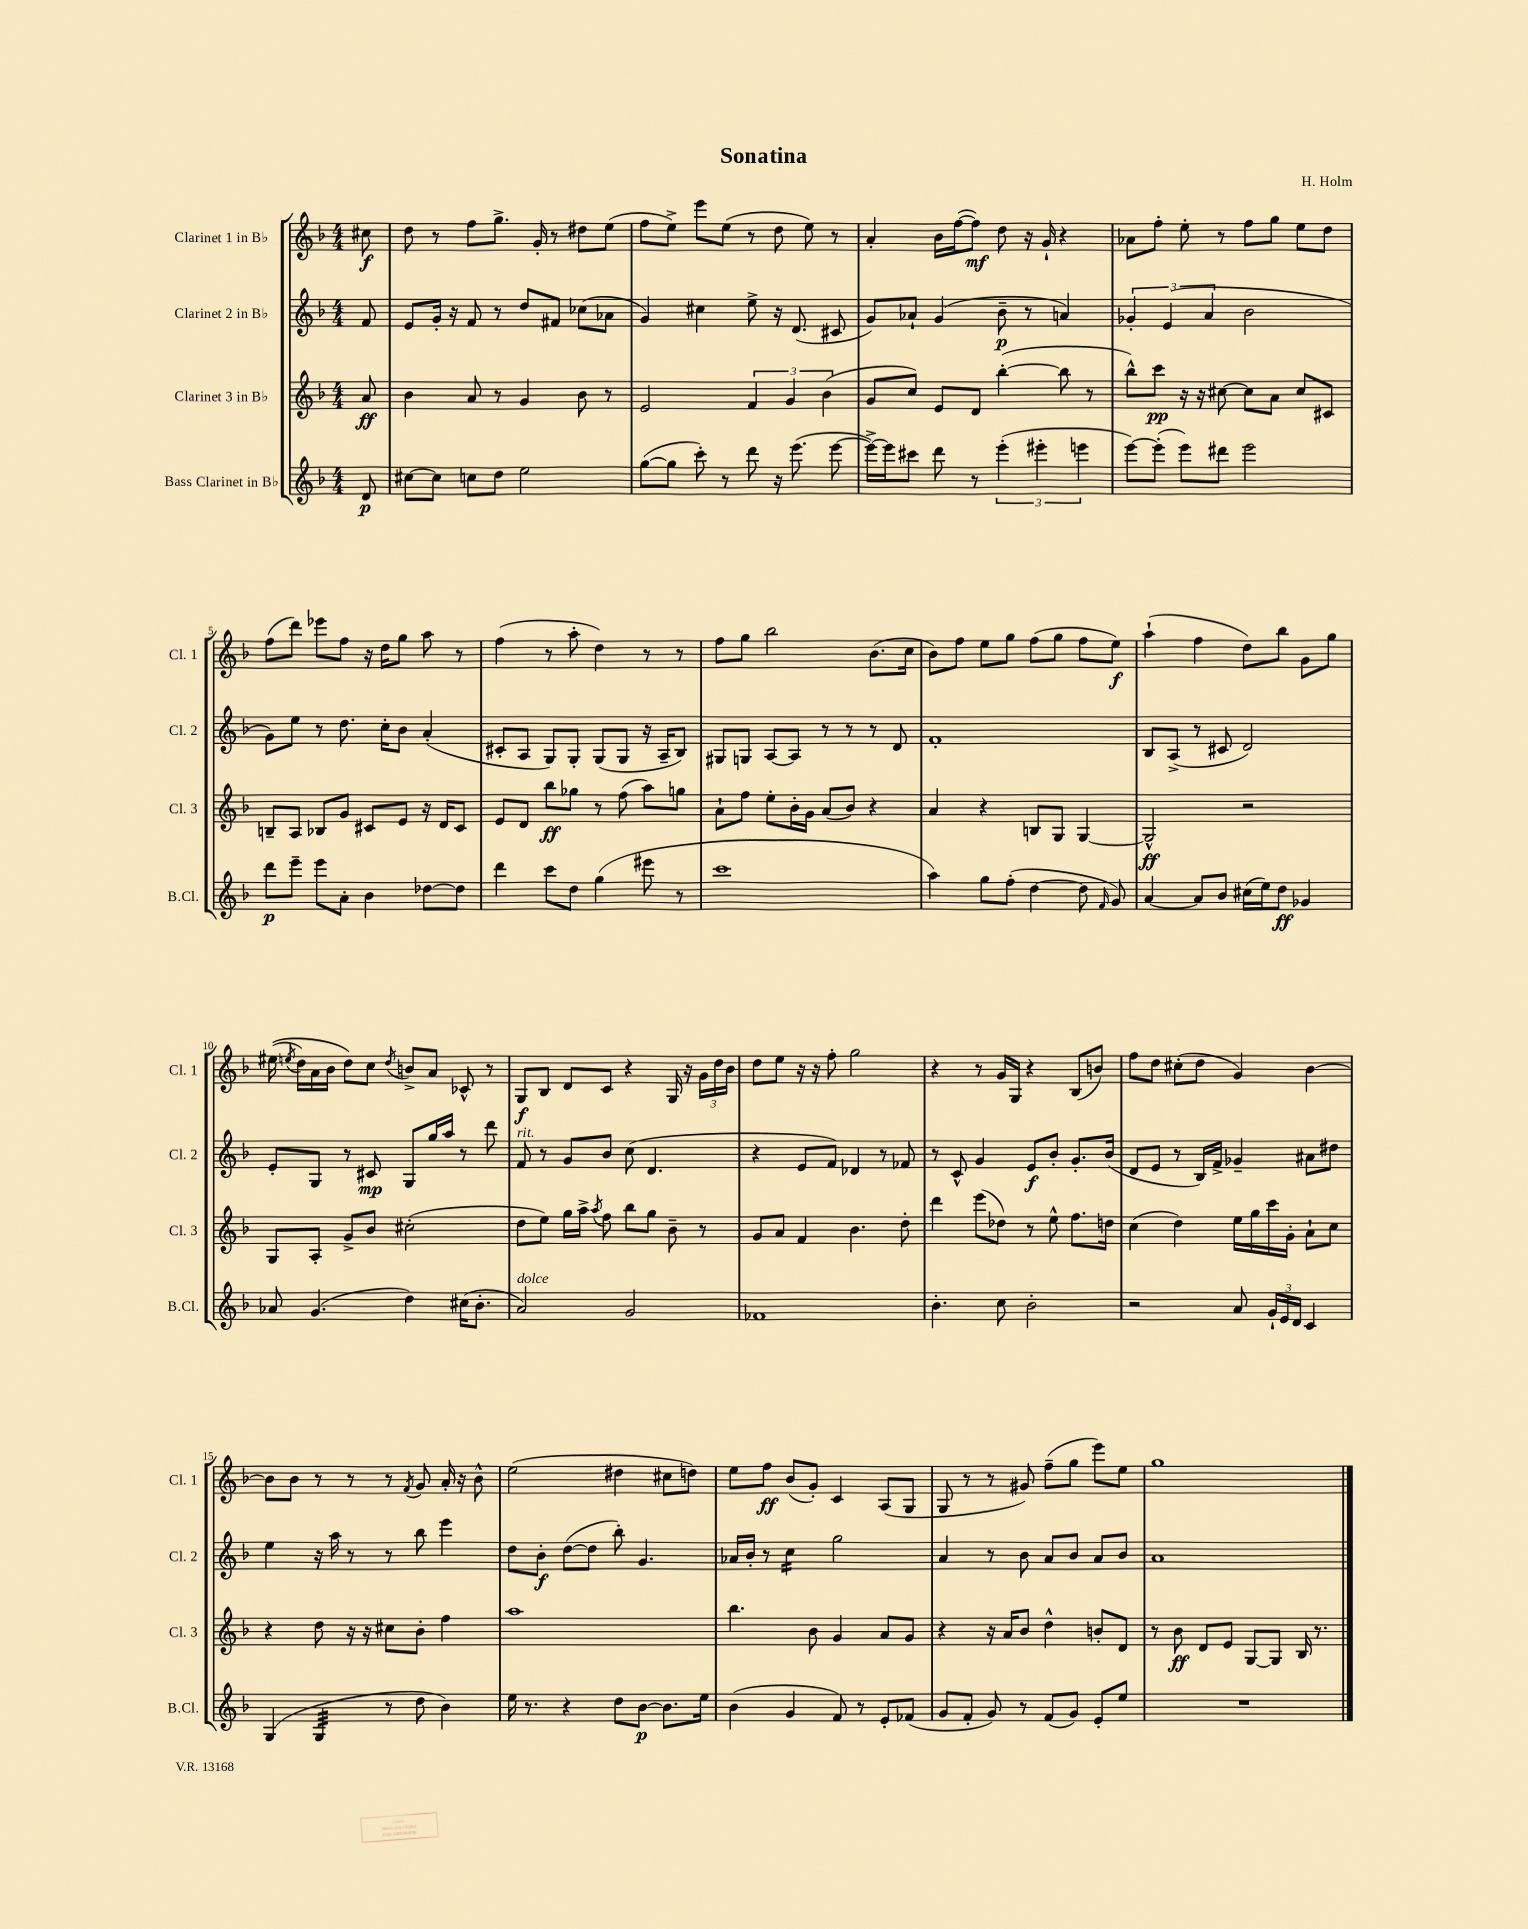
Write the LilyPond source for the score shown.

\header { title = "Sonatina" composer = "H. Holm" }
<<
\new StaffGroup <<
\new Staff = "s0" \with { instrumentName = "Clarinet 1 in Bb" shortInstrumentName = "Cl. 1" } {
    \clef treble \key f \major \numericTimeSignature \time 4/4 \partial 8
    \autoBeamOff cis''8\f |
    d''8 r8 f''8[ g''8.]-> g'16-. r8 dis''8[ e''8]( |
    f''8[ e''8]->) e'''8[ e''8]( r8 d''8 e''8) r8 |
    a'4-. bes'16[ f''16~( f''8]\mf) d''8 r16 g'16-! r4 |
    aes'8[ f''8]-. e''8-. r8 f''8[ g''8] e''8[ d''8] |
    f''8[( d'''8]) ees'''8[ f''8] r16 d''16[ g''8] a''8 r8 |
    f''4( r8 a''8-. d''4) r8 r8 |
    f''8[ g''8] bes''2 bes'8.[( c''16] |
    bes'8[) f''8] e''8[ g''8] f''8[( g''8] f''8[ e''8]\f) |
    a''4-!( f''4 d''8[) bes''8] g'8[ g''8] |
    eis''16(\( \acciaccatura { e''8 } d''16[) a'16 bes'16] d''8[\) c''8] \acciaccatura { d''8 } b'8[-> a'8] ces'8-^ r8 |
    g8[\f bes8] d'8[ c'8] r4 g16 r16 \tuplet 3/2 { g'16[ d''16 bes'16] } |
    d''8[ e''8] r16 r16 f''8-. g''2 |
    r4 r8 g'16[ g16] r4 bes8[( b'8]) |
    f''8[ d''8] cis''8[-.( d''8] g'4) bes'4~ |
    bes'8[ bes'8] r8 r8 r8 \acciaccatura { f'8 } g'8 a'16-. r16 bes'8-^ |
    e''2( dis''4 cis''8[ d''8]) |
    e''8[ f''8]\ff bes'8[( g'8]-.) c'4 a8[( g8] |
    g8 r8 r8 gis'8) f''8[--( g''8] e'''8[) e''8] |
    g''1 \bar "|." |
}
\new Staff = "s1" \with { instrumentName = "Clarinet 2 in Bb" shortInstrumentName = "Cl. 2" } {
    \clef treble \key f \major \numericTimeSignature \time 4/4 \partial 8
    \autoBeamOff f'8 |
    e'8[ g'16]-. r16 f'8 r8 d''8[ fis'8] ces''8[( aes'8] |
    g'4) cis''4 e''8-> r16 d'8.( cis'8 |
    g'8[) aes'8]-! g'4( bes'8--\p r8 a'4) |
    \tuplet 3/2 { ges'4-. e'4( a'4 } bes'2 |
    g'8[) e''8] r8 d''8. c''16[-. bes'8] a'4-.( |
    cis'8[-. a8] g8[) g8]-. g8[( g8] r16 a16[-- bes8]) |
    gis8[ g8] a8[~ a8] r8 r8 r8 d'8 |
    f'1-. |
    bes8[ a8]->( r8 cis'8 d'2) |
    e'8[-. g8] r8 cis'8\mp g8[ g''16 a''16] r8 d'''8 |
    f'8^\markup { \italic "rit." } r8 g'8[ bes'8] c''8( d'4. |
    r4 e'8[ f'8]) des'4 r8 fes'8 |
    r8 c'8-^ g'4 e'8[\f bes'8]-. g'8.[-. bes'16]( |
    d'8[ e'8] r8 bes16[) f'16]-> ges'4-- ais'8[ dis''8] |
    e''4 r16 a''16 r8 r8 bes''8 e'''4 |
    d''8[ bes'8]-.\f d''8[~( d''8] bes''8-.) g'4. |
    aes'16[ bes'16]-. r8 c''4:16 g''2 |
    a'4 r8 bes'8 a'8[ bes'8] a'8[ bes'8] |
    a'1 \bar "|." |
}
\new Staff = "s2" \with { instrumentName = "Clarinet 3 in Bb" shortInstrumentName = "Cl. 3" } {
    \clef treble \key f \major \numericTimeSignature \time 4/4 \partial 8
    \autoBeamOff a'8\ff |
    bes'4 a'8 r8 g'4 bes'8 r8 |
    e'2 \tuplet 3/2 { f'4 g'4 bes'4( } |
    g'8[ c''8]) e'8[ d'8] bes''4~-.( bes''8 r8 |
    bes''8[-^) c'''8]\pp r16 r16 cis''8~ cis''8[ a'8] cis''8[ cis'8] |
    b8[-- a8] bes8[ g'8] cis'8[ e'8] r16 d'16[ cis'8] |
    e'8[ d'8] bes''8[\ff ges''8] r8 f''8( a''8[) g''8] |
    a'8[-! f''8] e''8[-. bes'16-. g'16] a'8[( bes'8]) r4 |
    a'4 r4 b8[ g8] g4~ |
    g2-^\ff r2 |
    g8[ a8]-. g'8[-> bes'8] cis''2-.( |
    d''8[ e''8]) g''16[ a''16]-> \acciaccatura { a''8 } f''8 bes''8[ g''8] bes'8-- r8 |
    g'8[ a'8] f'4 bes'4. d''8-. |
    d'''4 e'''8[( des''8]) r8 e''8-^ f''8.[ d''16] |
    c''4( d''4) e''16[ g''16 c'''16 g'16]-. a'8[-! c''8] |
    r4 d''8 r16 r16 cis''8[ bes'8]-. f''4 |
    a''1 |
    bes''4. bes'8 g'4 a'8[ g'8] |
    r4 r16 a'16[ bes'8] d''4-^ b'8[-. d'8] |
    r8 bes'8\ff d'8[ e'8] g8[~ g8] bes16 r8. \bar "|." |
}
\new Staff = "s3" \with { instrumentName = "Bass Clarinet in Bb" shortInstrumentName = "B.Cl." } {
    \clef treble \key f \major \numericTimeSignature \time 4/4 \partial 8
    \autoBeamOff d'8\p |
    cis''8[~ cis''8] c''8[ d''8] e''2 |
    g''8[~( g''8] c'''8-.) r8 d'''8 r16 e'''8.( e'''8~ |
    e'''16[~->) e'''16 cis'''8] d'''8 r8 \tuplet 3/2 { e'''4-.( eis'''4-. e'''4 } |
    e'''8[~) e'''8]-.( e'''8[) dis'''8] e'''2 |
    d'''8[\p e'''8]-- e'''8[ a'8]-. bes'4 des''8[~ des''8] |
    d'''4 c'''8[ d''8] g''4( eis'''8 r8 |
    c'''1 |
    a''4) g''8[ f''8]-.( d''4~ d''8 \grace { f'16 } g'8) |
    a'4~ a'8[ bes'8] cis''16[( e''16) d''8]\ff ges'4 |
    aes'8 g'4.( d''4) cis''16[( bes'8.]-. |
    a'2^\markup { \italic "dolce" }) g'2 |
    fes'1 |
    bes'4.-. c''8 bes'2-. |
    r2 a'8 \tuplet 3/2 { g'16[-! e'16 d'16] } c'4 |
    g4( g4:32 r8 d''8 bes'4) |
    e''16 r8. r4 d''8[ bes'8]~\p bes'8.[ e''16] |
    bes'4( g'4 f'8) r8 e'8[-. fes'8]( |
    g'8[ f'8]-. g'8) r8 f'8[( g'8]) e'8[-. e''8] |
    R1 \bar "|." |
}
>>
>>
